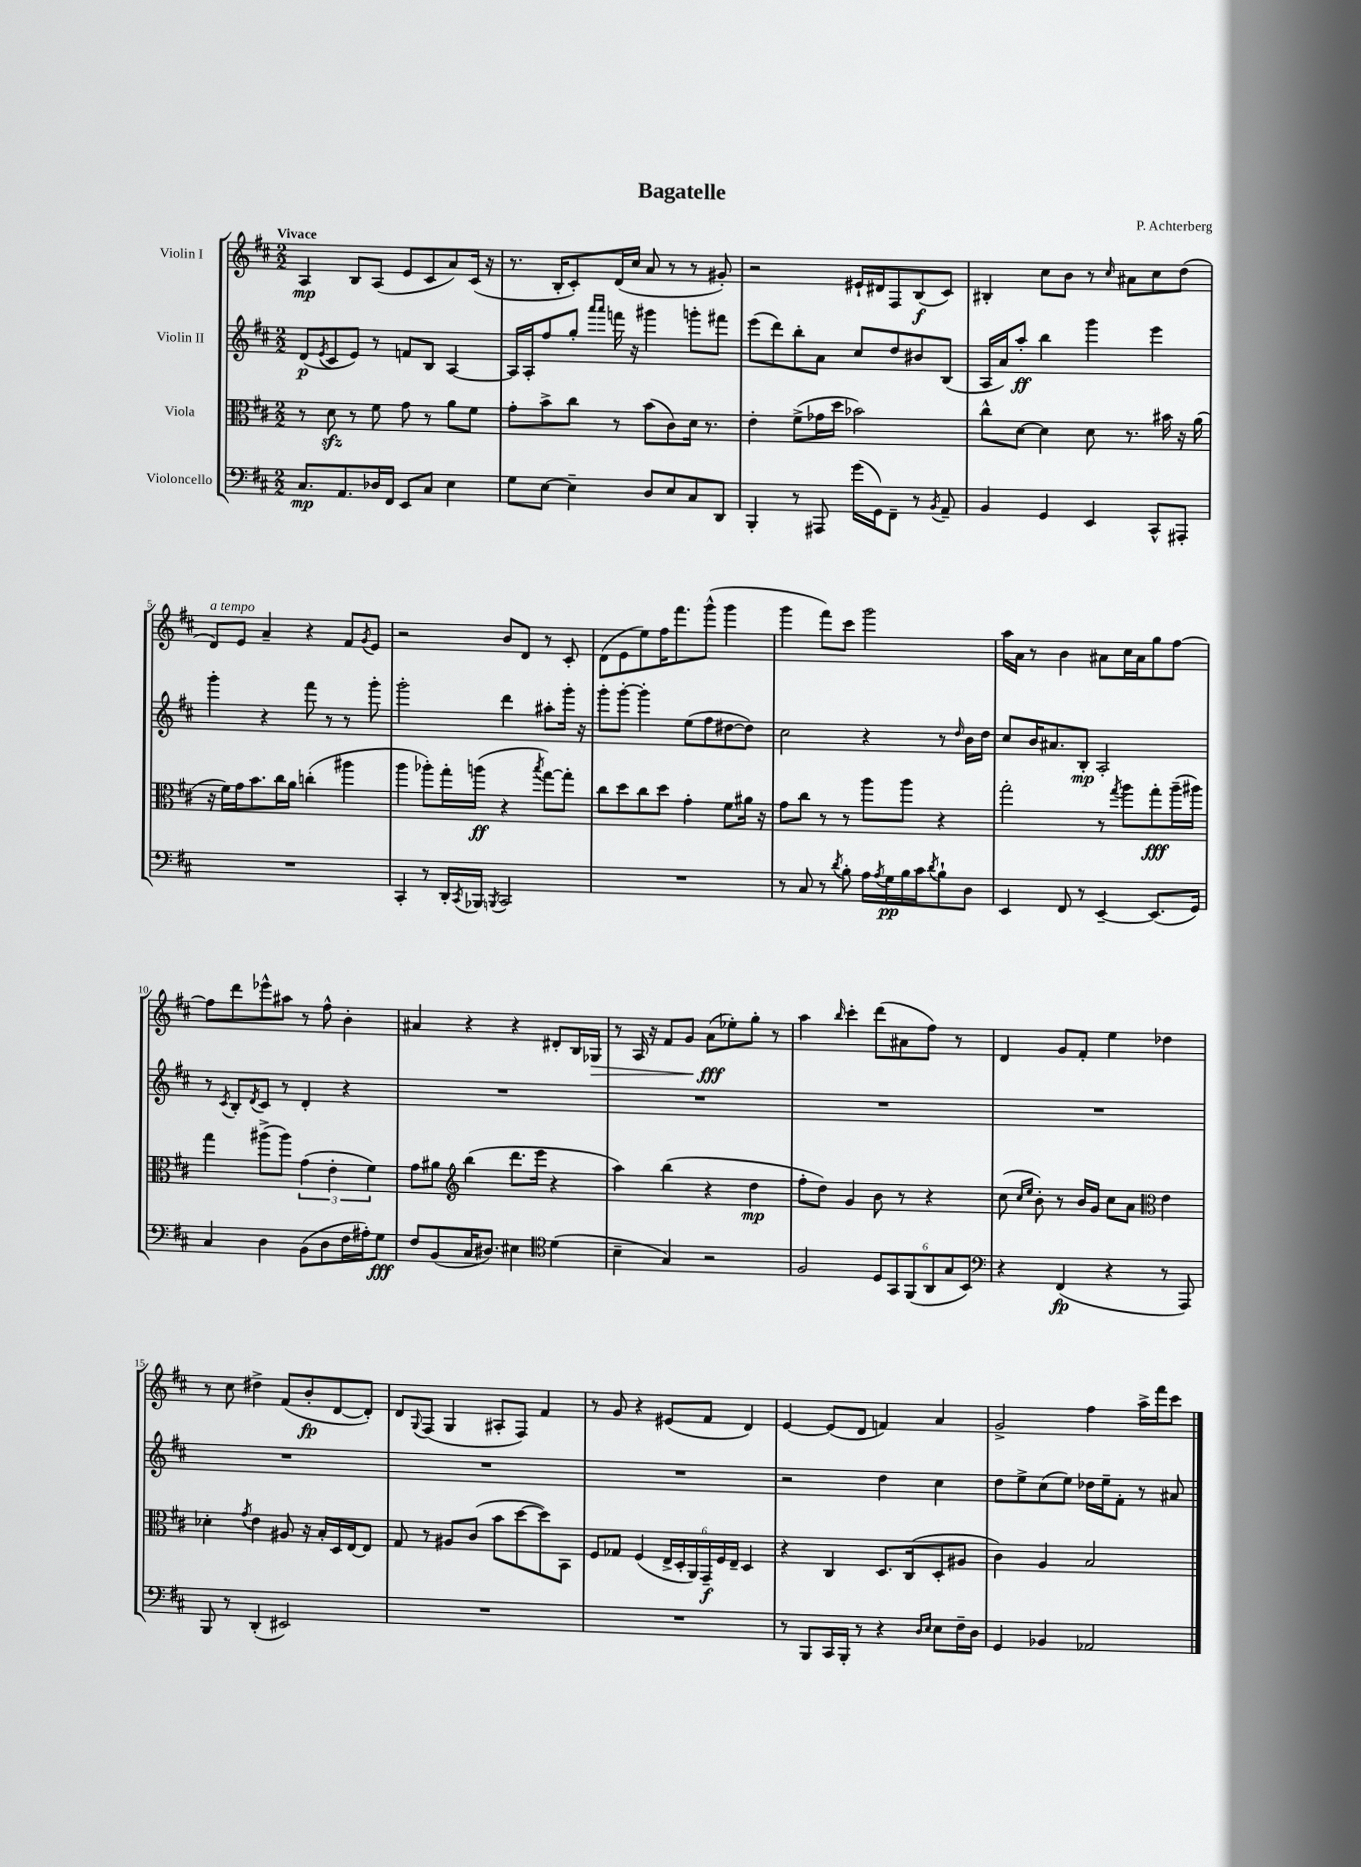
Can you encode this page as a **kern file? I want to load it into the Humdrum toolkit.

**kern	**kern	**kern	**kern
*staff4	*staff3	*staff2	*staff1
*clefF4	*clefC3	*clefG2	*clefG2
*k[f#c#]	*k[f#c#]	*k[f#c#]	*k[f#c#]
*M2/2	*M2/2	*M2/2	*M2/2
8.C#/L	8r	(8d/L	4A/
.	.	8qe/	.
.	8d\	8c#/	.
8.AA/	.	.	.
.	8r	8e/J)	8B/L
16D-/L	8f#\	8r	(8A/J
16FF#/JJ	.	.	.
8EE/L	8g\	8f/L	8e/L
8C#/J	8r	8B/J	8c#/
4E\	8a\L	[4A/	8a/)
.	8f#\J	.	(16c#/Jk
.	.	.	16r
=	=	=	=
8G\L	8g'\L	16A/]LL	8.r
.	.	16A'/J	.
[8E\J	8b^\	8ff#/	.
.	.	.	16B'/LK
4E~\]	8cc#\J	8gg'/J	8c#'/)
.	.	16qqaaa/LL	.
.	.	16qqaaa/JJ	.
.	8r	16fff\	(16d/L
.	.	16r	16cc#/JJ
8D/L	(8b\L	4ggg#\	8a/
8E/	8c#\)	.	8r
8C#/	16d\Jk	8ggg'\L	8r
.	8.r	.	.
8DD/J	.	8fff#\J	8g#'/)
=	=	=	=
4BBB'/	4e'\	(8eee\L	2r
.	.	8ddd\)	.
8r	(8f#^\L	8bb'\	.
8AAA#/	16g-\L	8a\J	.
.	16dd\JJ	.	.
(16g\LL	2b-\)	8cc#/L	16e#`/LL
16GG\J)	.	.	16d#/J
8FF#~\J	.	8dd/	8F#/
8r	.	8b#/	(8B/
8qBB/	.	.	.
8AA~/	.	(8B/J	8c#/J)
=	=	=	=
4BB/	8cc#^^\L	16A/LL	4B#'/
.	.	16a/J)	.
.	[8d\J	8aa'/J	.
4GG/	4d\]	4bb\	8cc#\L
.	.	.	8b\J
4EE/	8d\	4ggg\	8r
.	.	.	16qqcc#/
.	8.r	.	8a#\L
8CC#^^/L	.	4eee\	8cc#\
.	16b#\	.	.
8AAA#'/J	16r	.	(8dd\J
.	(16a\	.	.
=	=	=	=
1r	16r	4ggg'\	8d/L)
.	16f#\LL)	.	.
.	16g\J	.	8e/J
.	8.b\	.	.
.	.	4r	4a~/
.	16cc#\L	.	.
.	16a\JJ	.	.
.	(4cc'\	8fff#\	4r
.	.	8r	.
.	4aa#\	8r	8f#/L
.	.	.	8qg/
.	.	8ggg'\	8e/J
=	=	=	=
4CC#'/	4aa\	2ggg'\	2r
8r	8aa-'\L)	.	.
16DD'/LL	16gg'\L	.	.
8qCC#/	.	.	.
16BBB-/JJ	(16aa\JJ	.	.
8qBBB/	.	.	.
2CC#/	4r	4ddd\	8b/L
.	.	.	8d/J
.	8qbb/	.	.
.	[8gg\L)	8aa#'\L	8r
.	8gg'\]J	16ggg'\Jk	8c#'/
.	.	16r	.
=	=	=	=
1r	8cc#\L	8ggg'\L	(8d\L
.	8dd\	[8ggg'\J	8e\
.	8cc#\	4ggg'\]	8ee\)
.	8dd\J	.	16ff#\K
.	.	.	8.fff#\
.	4g'\	(8ee\L	.
.	.	8ff#\	(8ggg^^\J
.	8f#\L	[8dd#\	4ggg\
.	16a#\Jk	8dd#\]J)	.
.	16r	.	.
=	=	=	=
8r	8g\L	2cc#\	4ggg\
8C#/	8cc#\J	.	.
8r	8r	.	8fff#\L)
8qd/	.	.	.
8B'\	8r	.	8ccc#\J
16A\LL	8aa\L	4r	2ggg\
8qA/	.	.	.
16G\	.	.	.
16B\	8aa\J	.	.
16c#\J	.	.	.
8qd/	.	.	.
8B`\	4r	8r	.
.	.	16qqdd/	.
8D\J	.	16b\LL	.
.	.	16dd\JJ	.
=	=	=	=
4EE/	2gg'\	8cc#/L	16aa\LL
.	.	.	16a\JJ
.	.	16b/K	8r
.	.	8.a#/	.
8FF#/	.	.	4b\
8r	.	8B'/J	.
[4EE~/	8r	2A'/	8a#\L
.	8qgg/	.	.
.	8aa\L	.	16cc#\L
.	.	.	16a#\J
(8.EE/]L	8gg'\	.	8gg\
.	(16aa~\L	.	[8ff#\J
16GG/Jk)	16aa#\JJ)	.	.
=	=	=	=
4C#/	4gg\	8r	8ff#\]L
.	.	8qc#/	.
.	.	8B'/L	8ddd\
.	.	8qd/	.
4D\	(8aa#^\L	8c#/J	8eee-^^\
.	8aa#\J)	8r	8aa#\J
(8BB\L	(6g\	4d'/	8r
8D\	.	.	8ff#^^\
.	6e'\	.	.
16F#\L	.	4r	4b'\
16A#'\J)	.	.	.
.	6f#\)	.	.
8G\J	.	.	.
=	=	=	=
8F#/L	8g\L	1r	4a#/
(8BB/	8a#\J	.	.
*	*clefG2	*	*
16C#/K	(4bb\	.	4r
8.D#/J)	.	.	.
4E#\	8.ddd\L	.	4r
.	16eee\Jk	.	.
*clefC4	*	*	*
(4d\	4r	.	8d#'/L
.	.	.	16B/L
.	.	.	16G-/JJ
=	=	=	=
4B~\	4aa\)	1r	8r
.	.	.	16A/
.	.	.	16r
4G/)	(4bb\	.	8f#/L
.	.	.	8g/J
2r	4r	.	(8a\L
.	.	.	8ee-'\)
.	4dd\	.	8gg'\J
.	.	.	8r
=	=	=	=
2F#/	8ff#'\L	1r	4aa\
.	8dd\J)	.	.
.	.	.	16qqbb/
.	4g/	.	4ccc#'\
12D/L	8b\	.	(8ddd\L
12GG/	.	.	.
.	8r	.	8a#\
(12FF#/	.	.	.
12AA/	4r	.	8ff#\J)
12G/	.	.	.
.	.	.	8r
12BB/J)	.	.	.
=	=	=	=
*clefF4	*	*	*
4r	(8cc#\	1r	4d/
.	16qqcc#/LL	.	.
.	16qqee/JJ	.	.
.	8b'\)	.	.
(4FF#/	8r	.	8g/L
.	16b/LL	.	8f#'/J
.	16g/JJ	.	.
4r	8cc#\L	.	4ee\
.	8a\J	.	.
*	*clefC3	*	*
8r	4e\	.	4dd-\
8AAA/)	.	.	.
=	=	=	=
8BBB/	4d-'\	1r	8r
8r	.	.	8cc#\
.	8qg/	.	.
(4DD'/	4e\	.	4dd#^\
2EE#/)	8A#/	.	(8f#/L
.	16r	.	8b'/
.	16B'/LL	.	.
.	16D/	.	[8d/
.	[16E/J	.	.
.	8E/]J	.	8d'/]J)
=	=	=	=
1r	8G/	1r	8d/L
.	.	.	8qqG/
.	8r	.	(8F#/J
.	8A#/L	.	4G/
.	(8c#/J	.	.
.	8b\L	.	8A#'/L
.	[8dd\	.	8F#/J)
.	8dd\])	.	4f#/
.	8BB\J	.	.
=	=	=	=
1r	8F#/L	1r	8r
.	8G-/J	.	8g/
.	(4F#/	.	4r
.	24E^/LL	.	(8e#/L
.	24D'/	.	.
.	24AA/)	.	.
.	24GG~/	.	8f#/J
.	24F#/	.	.
.	24E~/JJ	.	.
.	4D/	.	4d/)
=	=	=	=
8r	4r	2r	[4e/
8BBB/L	.	.	.
16CC#/L	4C#/	.	(8e/]L
16BBB'/JJ	.	.	.
8r	.	.	8d/J
4r	8.D/L	4dd\	4f/)
.	(16C#/k	.	.
16qqD/LL	.	.	.
16qqE/JJ	.	.	.
8E\L	8D'/	4cc#\	4a/
16F#~\L	8A#/J	.	.
16D\JJ	.	.	.
=	=	=	=
4GG/	4c#\)	8dd\L	2g^/
.	.	8ee^\	.
4BB-/	4A/	(8cc#\	.
.	.	8ee\J)	.
2AA-/	2B/	16dd-\LL	4ff#\
.	.	16ee~\J	.
.	.	8f#'\J	.
.	.	8r	16aa^\LL
.	.	.	16fff#\J
.	.	8a#/	8ccc#\J
==	==	==	==
*-	*-	*-	*-
